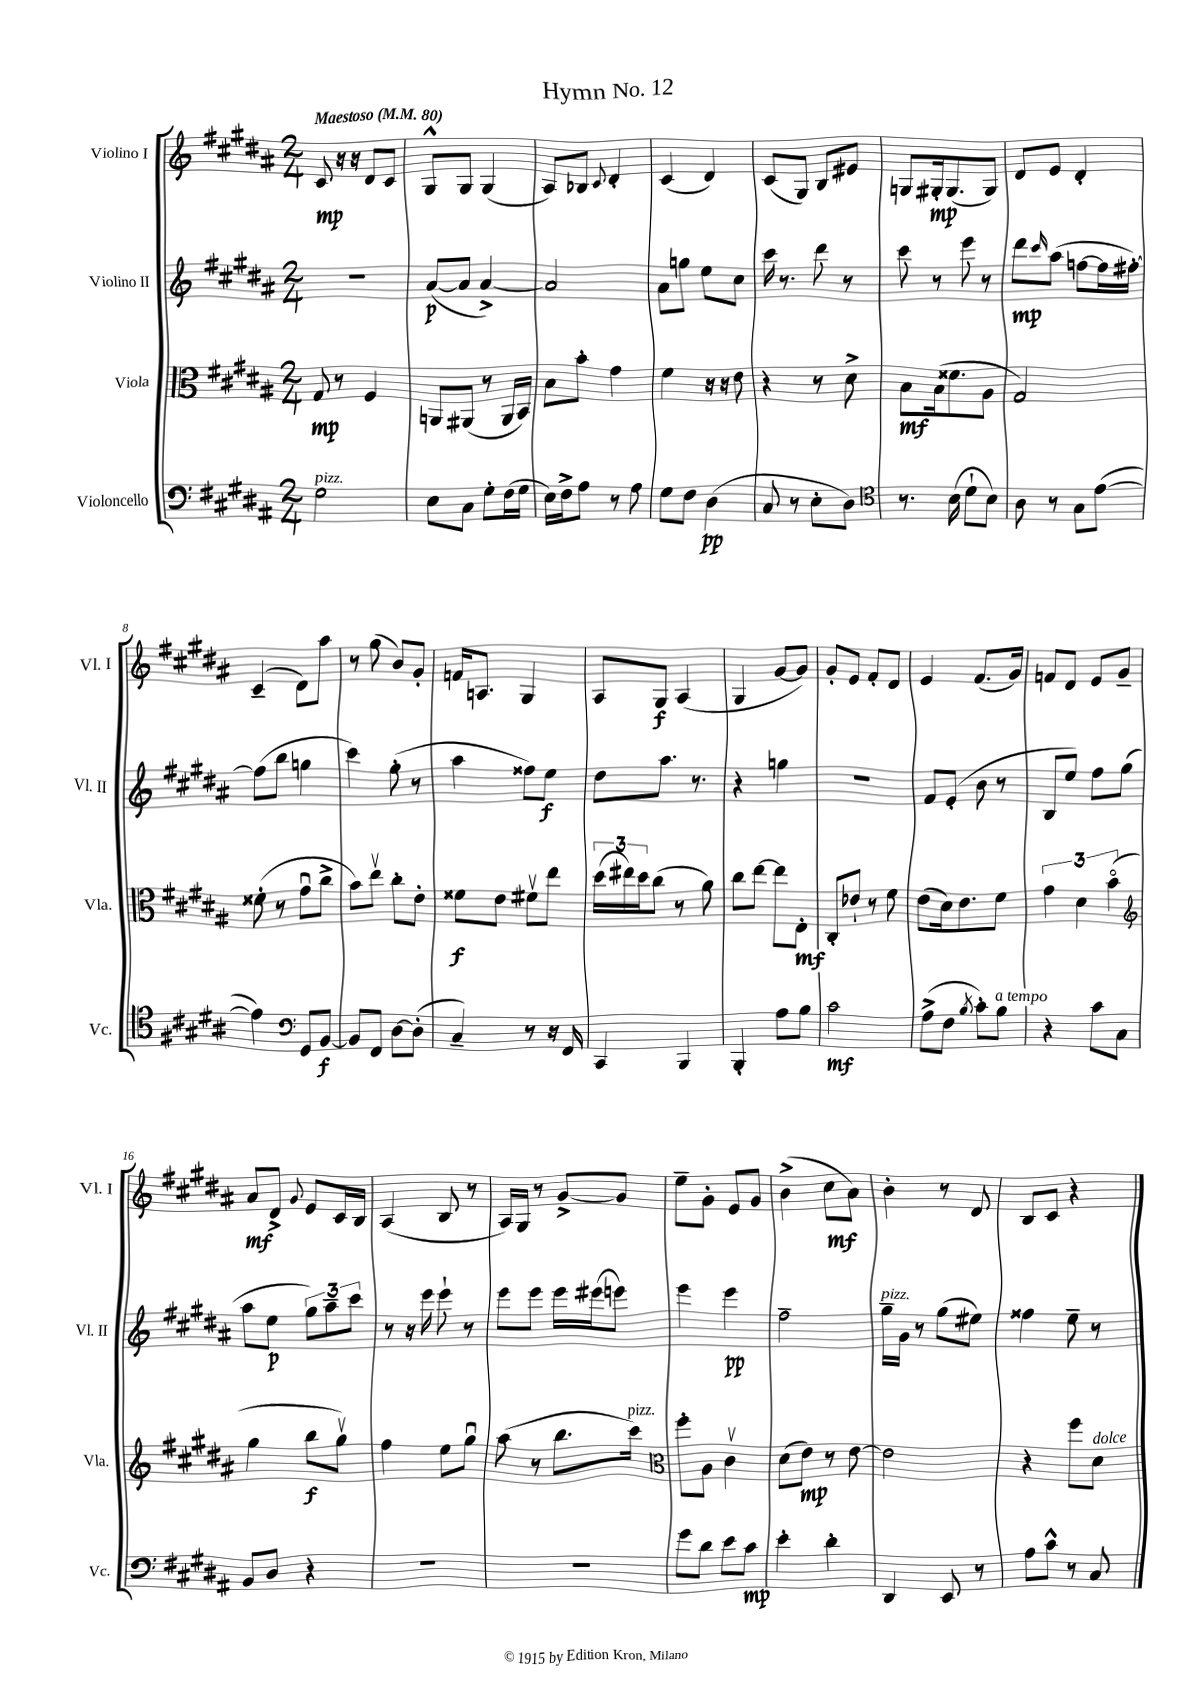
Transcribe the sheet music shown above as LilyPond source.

\header { title = "Hymn No. 12" }
<<
\new StaffGroup <<
\new Staff = "s0" \with { instrumentName = "Violino I" shortInstrumentName = "Vl. I" } {
    \clef treble \key b \major \numericTimeSignature \time 2/4 \tempo "Maestoso" 4 = 80
    cis'8\mp r16 r16 dis'8 cis'8 |
    gis8-^ gis8 gis4( |
    ais8) bes8 \appoggiatura { cis'8 } dis'4-. |
    cis'4( dis'4) |
    cis'8( gis8) b8 eis'8 |
    g8 gis16-.\mp gis8.( gis8) |
    dis'8 e'8 dis'4-. |
    cis'4--( dis'8) ais''8 |
    r8 gis''8( b'8) gis'8-. |
    f'16 a8. gis4 |
    ais8 gis8\f ais4( |
    gis4 gis'8~ gis'8) |
    gis'8-. e'8 fis'8-. dis'8 |
    e'4 fis'8.( gis'16) |
    f'8 dis'8 e'8 gis'8-- |
    ais'8\mf dis'8-> \appoggiatura { gis'8 } e'8 cis'16 b16 |
    ais4( b8 r8 |
    ais16) gis16 r8 gis'8~-> gis'8 |
    e''8-- gis'8-. e'8 gis'8 |
    b'4->( cis''8\mf ais'8) |
    b'4-. r8 dis'8 |
    b8 cis'8 r4 \bar "|." |
}
\new Staff = "s1" \with { instrumentName = "Violino II" shortInstrumentName = "Vl. II" } {
    \clef treble \key b \major \numericTimeSignature \time 2/4
    r2 |
    ais'8~\p( ais'8 ais'4~->) |
    ais'2 |
    ais'8 g''8 e''8 cis''8 |
    cis'''16 r8. dis'''8 r8 |
    cis'''8 r8 e'''8 r8 |
    dis'''8\mp \grace { cis'''16 } ais''8( f''8~ f''16 fis''16~-.) |
    fis''8( b''8 g''4 |
    cis'''4) gis''8-.( r8 |
    ais''4 fisis''8) e''8\f |
    dis''8 ais''8. r8. |
    r4 g''4 |
    R2 |
    fis'8 e'8-.( b'8 r8 |
    b8 e''8) fis''8 gis''8( |
    ais''8 e''8\p \tuplet 3/2 { gis''8) ais''8-- cis'''8 } |
    r8 r16 e'''16 e'''8-! r8 |
    e'''8 e'''8 e'''16 eis'''16( e'''8) |
    e'''4 e'''4\pp |
    fis''2-- |
    gis''16--^\markup { \italic "pizz." } gis'16 r8 gis''8( eis''8) |
    fisis''4 e''8-- r8 \bar "|." |
}
\new Staff = "s2" \with { instrumentName = "Viola" shortInstrumentName = "Vla." } {
    \clef alto \key b \major \numericTimeSignature \time 2/4
    gis8\mp r8 fis4 |
    a,8 ais,8( r8 ais,16 b,16) |
    b8 b'8-. gis'4 |
    fis'4 r16 r16 e'8 |
    r4 r8 dis'8-> |
    b8\mf b16( fisis'8. ais8 |
    gis2) |
    fisis'8-.( r8 gis'8\downbow cis''8-> |
    b'8) e''8\upbow cis''8-. e'8-. |
    fisis'8\f e'8 fis'8\upbow e''8 |
    \tuplet 3/2 { dis''16( eis''16) dis''16 } cis''8( r8 ais'8) |
    cis''8 e''8~ e''8 e8-.\mf |
    cis8-. ees'8-! r8 fis'8 |
    e'8( dis'16) e'8. fis'8 |
    \tuplet 3/2 { gis'4 dis'4 b'4\flageolet( } |
    \clef treble gis''4 b''8\f gis''8\upbow) |
    fis''4 e''8 gis''8\downbow |
    ais''8( r8 b''8. cis'''16^\markup { \italic "pizz." }) |
    \clef alto fis''8-. ais8 cis'4\upbow |
    dis'8( e'8\mp) r8 e'8~ |
    e'2 |
    r4 fis''8 dis'8^\markup { \italic "dolce" } \bar "|." |
}
\new Staff = "s3" \with { instrumentName = "Violoncello" shortInstrumentName = "Vc." } {
    \clef bass \key b \major \numericTimeSignature \time 2/4
    gis2^\markup { \italic "pizz." } |
    e8 cis8 gis8-. fis16( gis16 |
    e16) fis16-> ais8 r8 ais8 |
    gis8 fis8 dis4\pp( |
    cis8 r8 e8-. dis8) |
    \clef tenor r8. b16( dis'8-! b8) |
    ais8 r8 gis8 e'8~( |
    e'4) \clef bass gis,8 b,8~\f |
    b,8 fis,8 dis8~ dis8-.( |
    cis4--) r8 r16 fis,16 |
    cis,4 b,,4 |
    b,,4-. ais8 b8 |
    cis'2\mf |
    ais8->( fis8 \acciaccatura { b8 } cis'8-.) b8^\markup { \italic "a tempo" } |
    r4 cis'8 cis8 |
    b,8 dis8 r4 |
    R2 |
    R2 |
    gis'8 dis'8 e'8 cis'8\mp |
    e'4-. dis'4-. |
    dis,4 e,8 r8 |
    ais8 cis'8-^ r8 cis8 \bar "|." |
}
>>
>>
